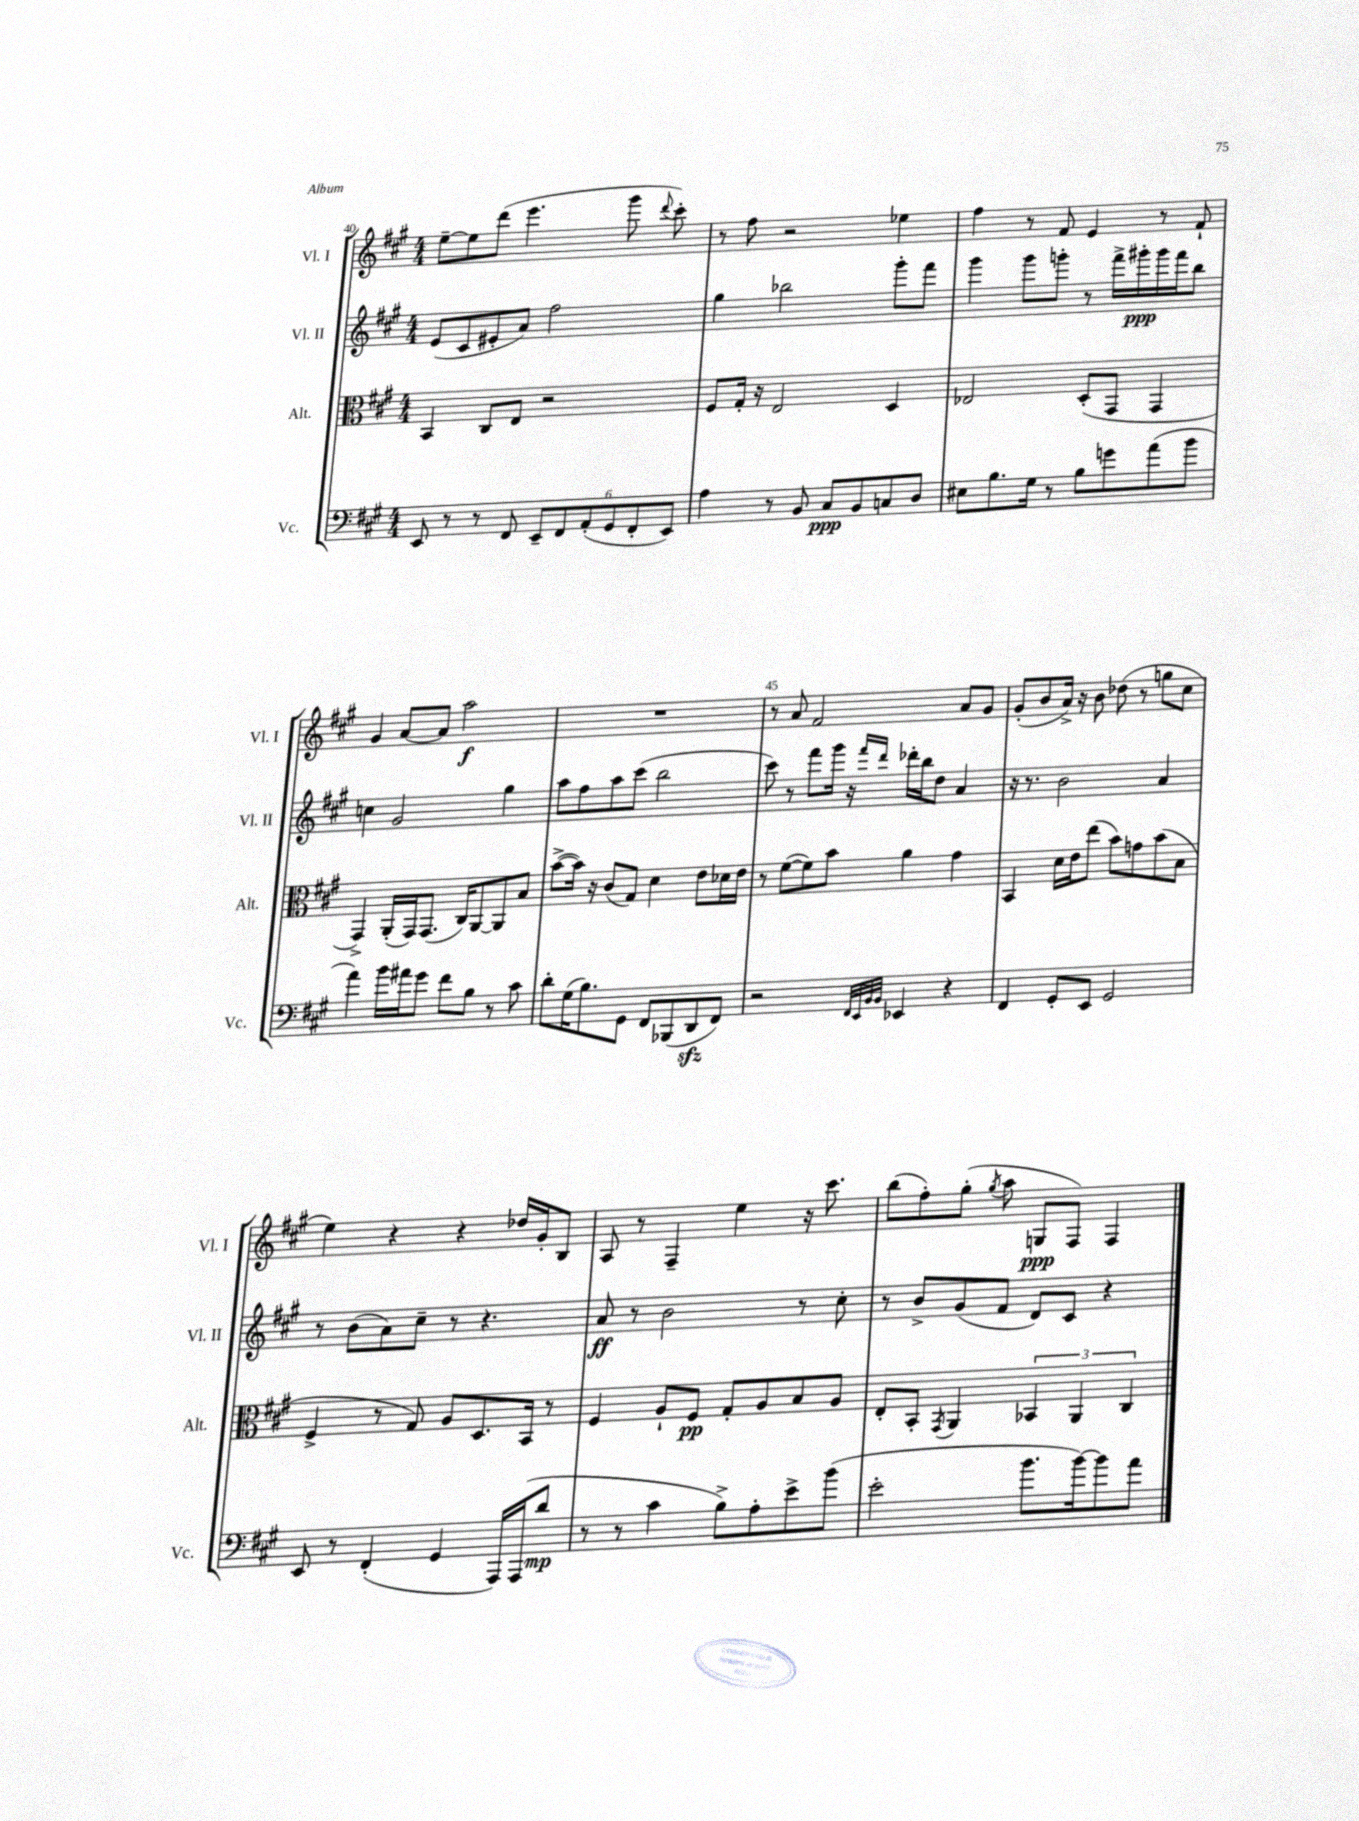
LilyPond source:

<<
\new StaffGroup <<
\new Staff = "s0" \with { instrumentName = "Vl. I" shortInstrumentName = "Vl. I" } {
    \clef treble \key a \major \numericTimeSignature \time 4/4
    \autoBeamOff e''8[~-- e''8 d'''8]( e'''4. gis'''8 \appoggiatura { d'''8 } cis'''8-.) |
    r8 fis''8 r2 ees''4 |
    fis''4 r8 fis'8 e'4 r8 fis'8-! |
    gis'4 a'8[~ a'8] a''2\f |
    R1 |
    r8 a'8 fis'2 a'8[ gis'8] |
    gis'8[-.( b'8 a'16]->) r16 b'8 des''8( r8 g''8[ cis''8] |
    e''4) r4 r4 des''16[ gis'16-. b8] |
    a8 r8 fis4-- e''4 r16 cis'''8. |
    b''8[( fis''8-.) gis''8]-.( \acciaccatura { gis''8 } a''8 g8[\ppp fis8]) fis4 \bar "|." |
}
\new Staff = "s1" \with { instrumentName = "Vl. II" shortInstrumentName = "Vl. II" } {
    \clef treble \key a \major \numericTimeSignature \time 4/4
    \autoBeamOff e'8[( cis'8 eis'8-. a'8]) fis''2 |
    gis''4 bes''2 gis'''8[-. fis'''8] |
    gis'''4 gis'''8[ g'''8]-. r8 fis'''16[-> gis'''16-.\ppp gis'''16 fis'''16 b''8] |
    c''4 gis'2 gis''4 |
    a''8[ fis''8 a''8 cis'''8]( b''2 |
    cis'''8) r8 fis'''8[ gis'''16] r16 \grace { fis'''16[ d'''16] } des'''16[-. b''16 d''8] a'4 |
    r16 r8. b'2 a'4 |
    r8 b'8[( a'8) cis''8]-- r8 r4. |
    a'8\ff r8 b'2 r8 cis''8-. |
    r8 b'8[-> gis'8( fis'8] d'8[) cis'8] r4 \bar "|." |
}
\new Staff = "s2" \with { instrumentName = "Alt." shortInstrumentName = "Alt." } {
    \clef alto \key a \major \numericTimeSignature \time 4/4
    \autoBeamOff b,4 cis8[ e8] r2 |
    fis8[ gis16]-. r16 e2 d4 |
    ees2 d8[-.( gis,8] gis,4 |
    gis,4->) a,16[-.( gis,16) gis,8.]( cis16[) a,8~ a,8 b8] |
    b'8[~->( b'16]) r16 cis'8[( gis8]) d'4 e'8[ des'16 e'16] |
    r8 fis'8[~( fis'8) b'8] a'4 gis'4 |
    b,4 d'16[ e'16 e''8]( b'8[) g'8 b'8( b8] |
    fis4-> r8 gis8) a8[ d8. b,16] r8 |
    fis4 a8[-! fis8]\pp gis8[-. a8 b8 a8] |
    e8[-. b,8]-. \acciaccatura { gis,8 } a,4 \tuplet 3/2 { bes,4 a,4 cis4 } \bar "|." |
}
\new Staff = "s3" \with { instrumentName = "Vc." shortInstrumentName = "Vc." } {
    \clef bass \key a \major \numericTimeSignature \time 4/4
    \autoBeamOff e,8 r8 r8 fis,8 \tuplet 6/4 { e,8[-- fis,8 a,8-.( gis,8 fis,8-. e,8]) } |
    a4 r8 b,8 cis8[\ppp b,8 c8 d8] |
    eis8[ b8. gis16] r8 b8[ g'8 a'8( b'8] |
    a'4) b'16[ ais'16 gis'8] fis'8[ b8] r8 cis'8 |
    d'8[-. gis16( b8.) gis,8] fis,8[ bes,,8( d,8\sfz fis,8]) |
    r2 \grace { fis,32[ e,32 b,32 b,32] } ees,4 r4 |
    fis,4 gis,8[-. e,8] gis,2 |
    e,8 r8 fis,4-.( gis,4 a,,16[) a,,16( d'8]\mp |
    r8 r8 cis'4 b8[->) a8-. e'8-> b'8]( |
    e'2-. b'8.[ b'16~) b'8 a'8] \bar "|." |
}
>>
>>
\layout { \context { \Score currentBarNumber = #40 \override BarNumber.break-visibility = ##(#f #t #t) barNumberVisibility = #(every-nth-bar-number-visible 5) } }
